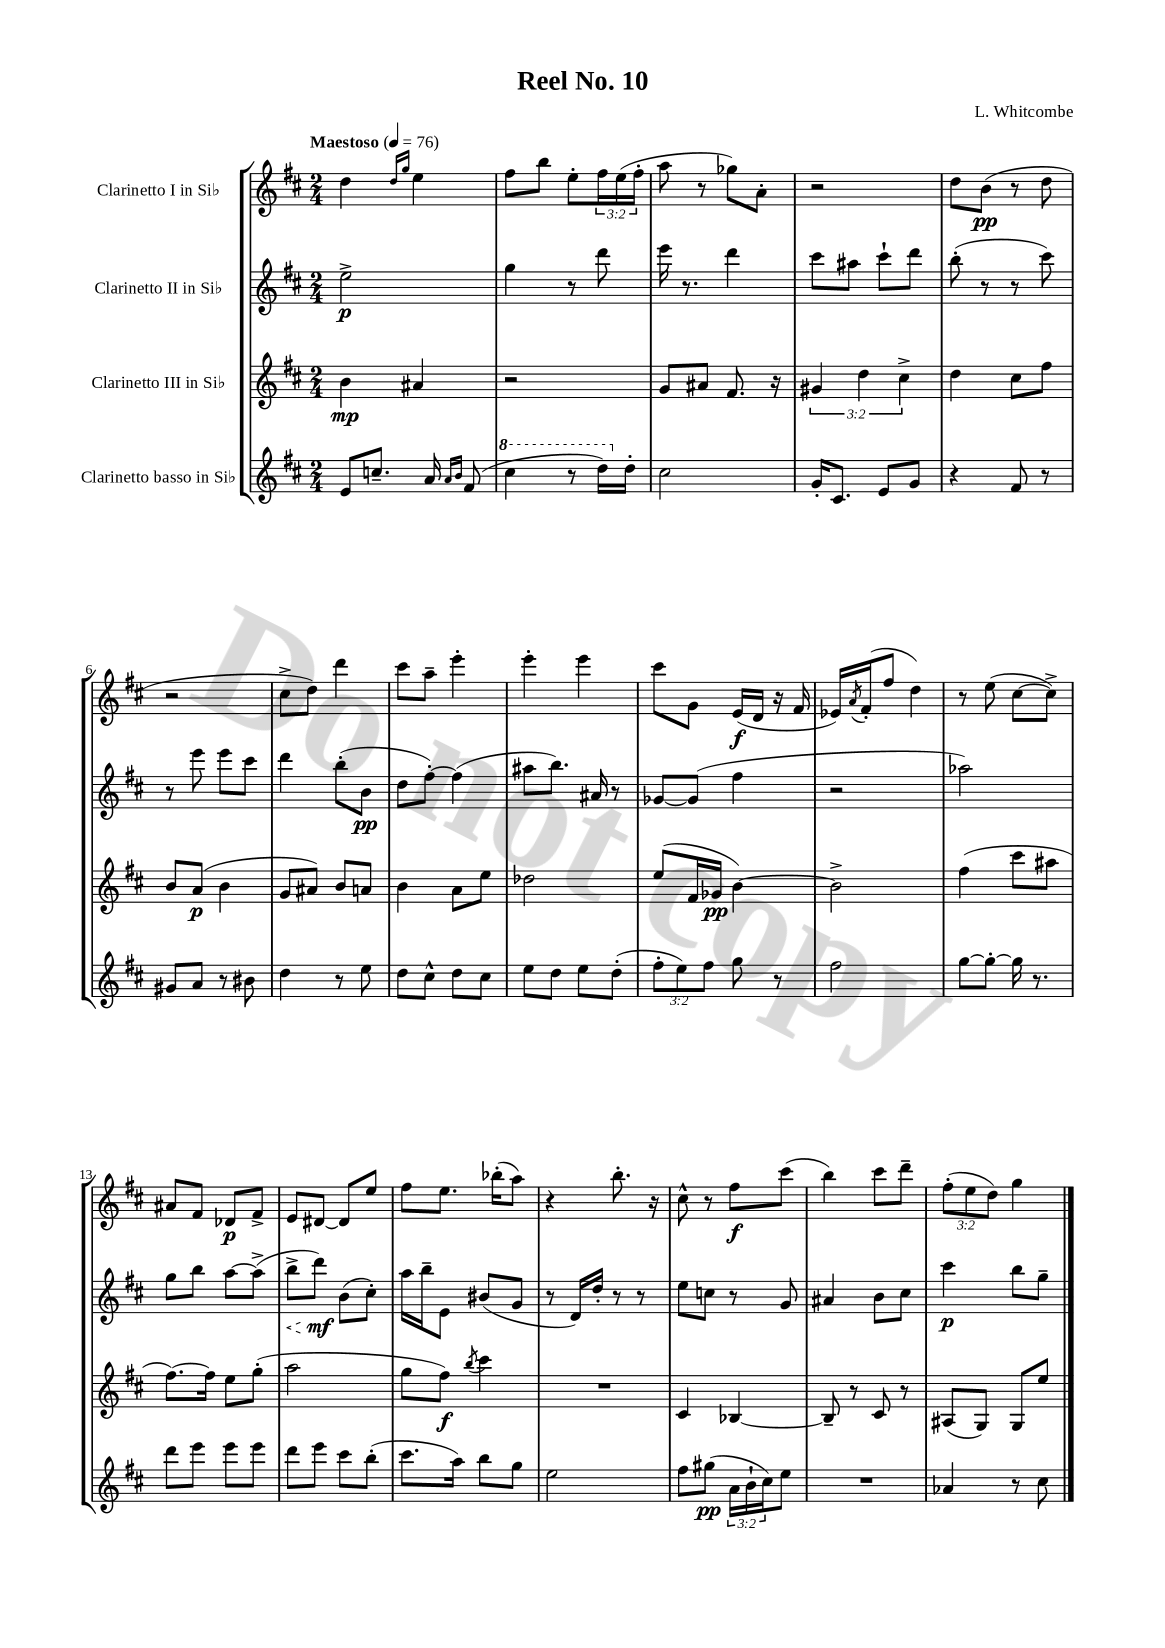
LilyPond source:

\header { title = "Reel No. 10" composer = "L. Whitcombe" }
<<
\new StaffGroup <<
\new Staff = "s0" \with { instrumentName = "Clarinetto I in Sib" } {
    \clef treble \key d \major \numericTimeSignature \time 2/4 \override Staff.TupletNumber.text = #tuplet-number::calc-fraction-text \tempo "Maestoso" 4 = 76
    d''4 \grace { d''16 g''16 } e''4 |
    fis''8 b''8 e''8-. \tuplet 3/2 { fis''16 e''16( fis''16-. } |
    a''8 r8 ges''8) a'8-. |
    r2 |
    d''8 b'8\pp( r8 d''8 |
    r2 |
    cis''8-> d''8) d'''4 |
    cis'''8 a''8-- e'''4-. |
    e'''4-. e'''4 |
    cis'''8 g'8 e'16\f( d'16 r16 fis'16 |
    ees'16) \acciaccatura { a'8 } fis'16-.( fis''8 d''4) |
    r8 e''8( cis''8~ cis''8->) |
    ais'8 fis'8 des'8\p fis'8-> |
    e'8 dis'8~ dis'8 e''8 |
    fis''8 e''8. bes''16-.( a''8) |
    r4 b''8.-. r16 |
    cis''8-^ r8 fis''8\f cis'''8( |
    b''4) cis'''8 d'''8-- |
    \tuplet 3/2 { fis''8-.( e''8 d''8) } g''4 \bar "|." |
}
\new Staff = "s1" \with { instrumentName = "Clarinetto II in Sib" } {
    \clef treble \key d \major \numericTimeSignature \time 2/4
    e''2->\p |
    g''4 r8 d'''8 |
    e'''16 r8. d'''4 |
    cis'''8 ais''8 cis'''8-! d'''8 |
    b''8-.( r8 r8 cis'''8) |
    r8 e'''8 e'''8 cis'''8 |
    d'''4 b''8-.( b'8\pp |
    d''8 fis''8~-.) fis''4( |
    ais''8 b''8.) ais'16 r8 |
    ges'8~ ges'8( fis''4 |
    r2 |
    aes''2) |
    g''8 b''8 a''8~ a''8->( |
    \once \override Hairpin.style = #'dashed-line b''8->\< d'''8\mf\!) b'8( cis''8-.) |
    a''16 b''16-- e'8 bis'8( g'8 |
    r8 d'16) d''16-. r8 r8 |
    e''8 c''8 r8 g'8 |
    ais'4 b'8 cis''8 |
    cis'''4\p b''8 g''8-- \bar "|." |
}
\new Staff = "s2" \with { instrumentName = "Clarinetto III in Sib" } {
    \clef treble \key d \major \numericTimeSignature \time 2/4 \override Staff.TupletNumber.text = #tuplet-number::calc-fraction-text
    b'4\mp ais'4 |
    r2 |
    g'8 ais'8 fis'8. r16 |
    \tuplet 3/2 { gis'4 d''4 cis''4-> } |
    d''4 cis''8 fis''8 |
    b'8 a'8\p( b'4 |
    g'8 ais'8) b'8 a'8 |
    b'4 a'8 e''8 |
    des''2 |
    e''8( fis'16 ges'16\pp b'4~) |
    b'2-> |
    fis''4( cis'''8 ais''8 |
    fis''8.~) fis''16 e''8 g''8-.( |
    a''2 |
    g''8 fis''8\f) \acciaccatura { b''8 } cis'''4 |
    R2 |
    cis'4 bes4~ |
    bes8-- r8 cis'8 r8 |
    ais8( g8) g8 e''8 \bar "|." |
}
\new Staff = "s3" \with { instrumentName = "Clarinetto basso in Sib" } {
    \clef treble \key d \major \numericTimeSignature \time 2/4 \override Staff.TupletNumber.text = #tuplet-number::calc-fraction-text
    e'8 c''8.-- a'16 \grace { a'16 b'16 } fis'8( |
    \ottava #1 cis'''4 r8 d'''16) \ottava #0 d''16-. |
    cis''2 |
    g'16-. cis'8. e'8 g'8 |
    r4 fis'8 r8 |
    gis'8 a'8 r8 bis'8 |
    d''4 r8 e''8 |
    d''8 cis''8-^ d''8 cis''8 |
    e''8 d''8 e''8 d''8-.( |
    \tuplet 3/2 { fis''8-. e''8) fis''8 } g''8 r8 |
    fis''2 |
    g''8~ g''8~-. g''16 r8. |
    d'''8 e'''8 e'''8 e'''8 |
    d'''8 e'''8 cis'''8 b''8-.( |
    cis'''8. a''16) b''8 g''8 |
    e''2 |
    fis''8 gis''8\pp( \tuplet 3/2 { a'16 b'16-! cis''16) } e''8 |
    R2 |
    aes'4 r8 cis''8 \bar "|." |
}
>>
>>
